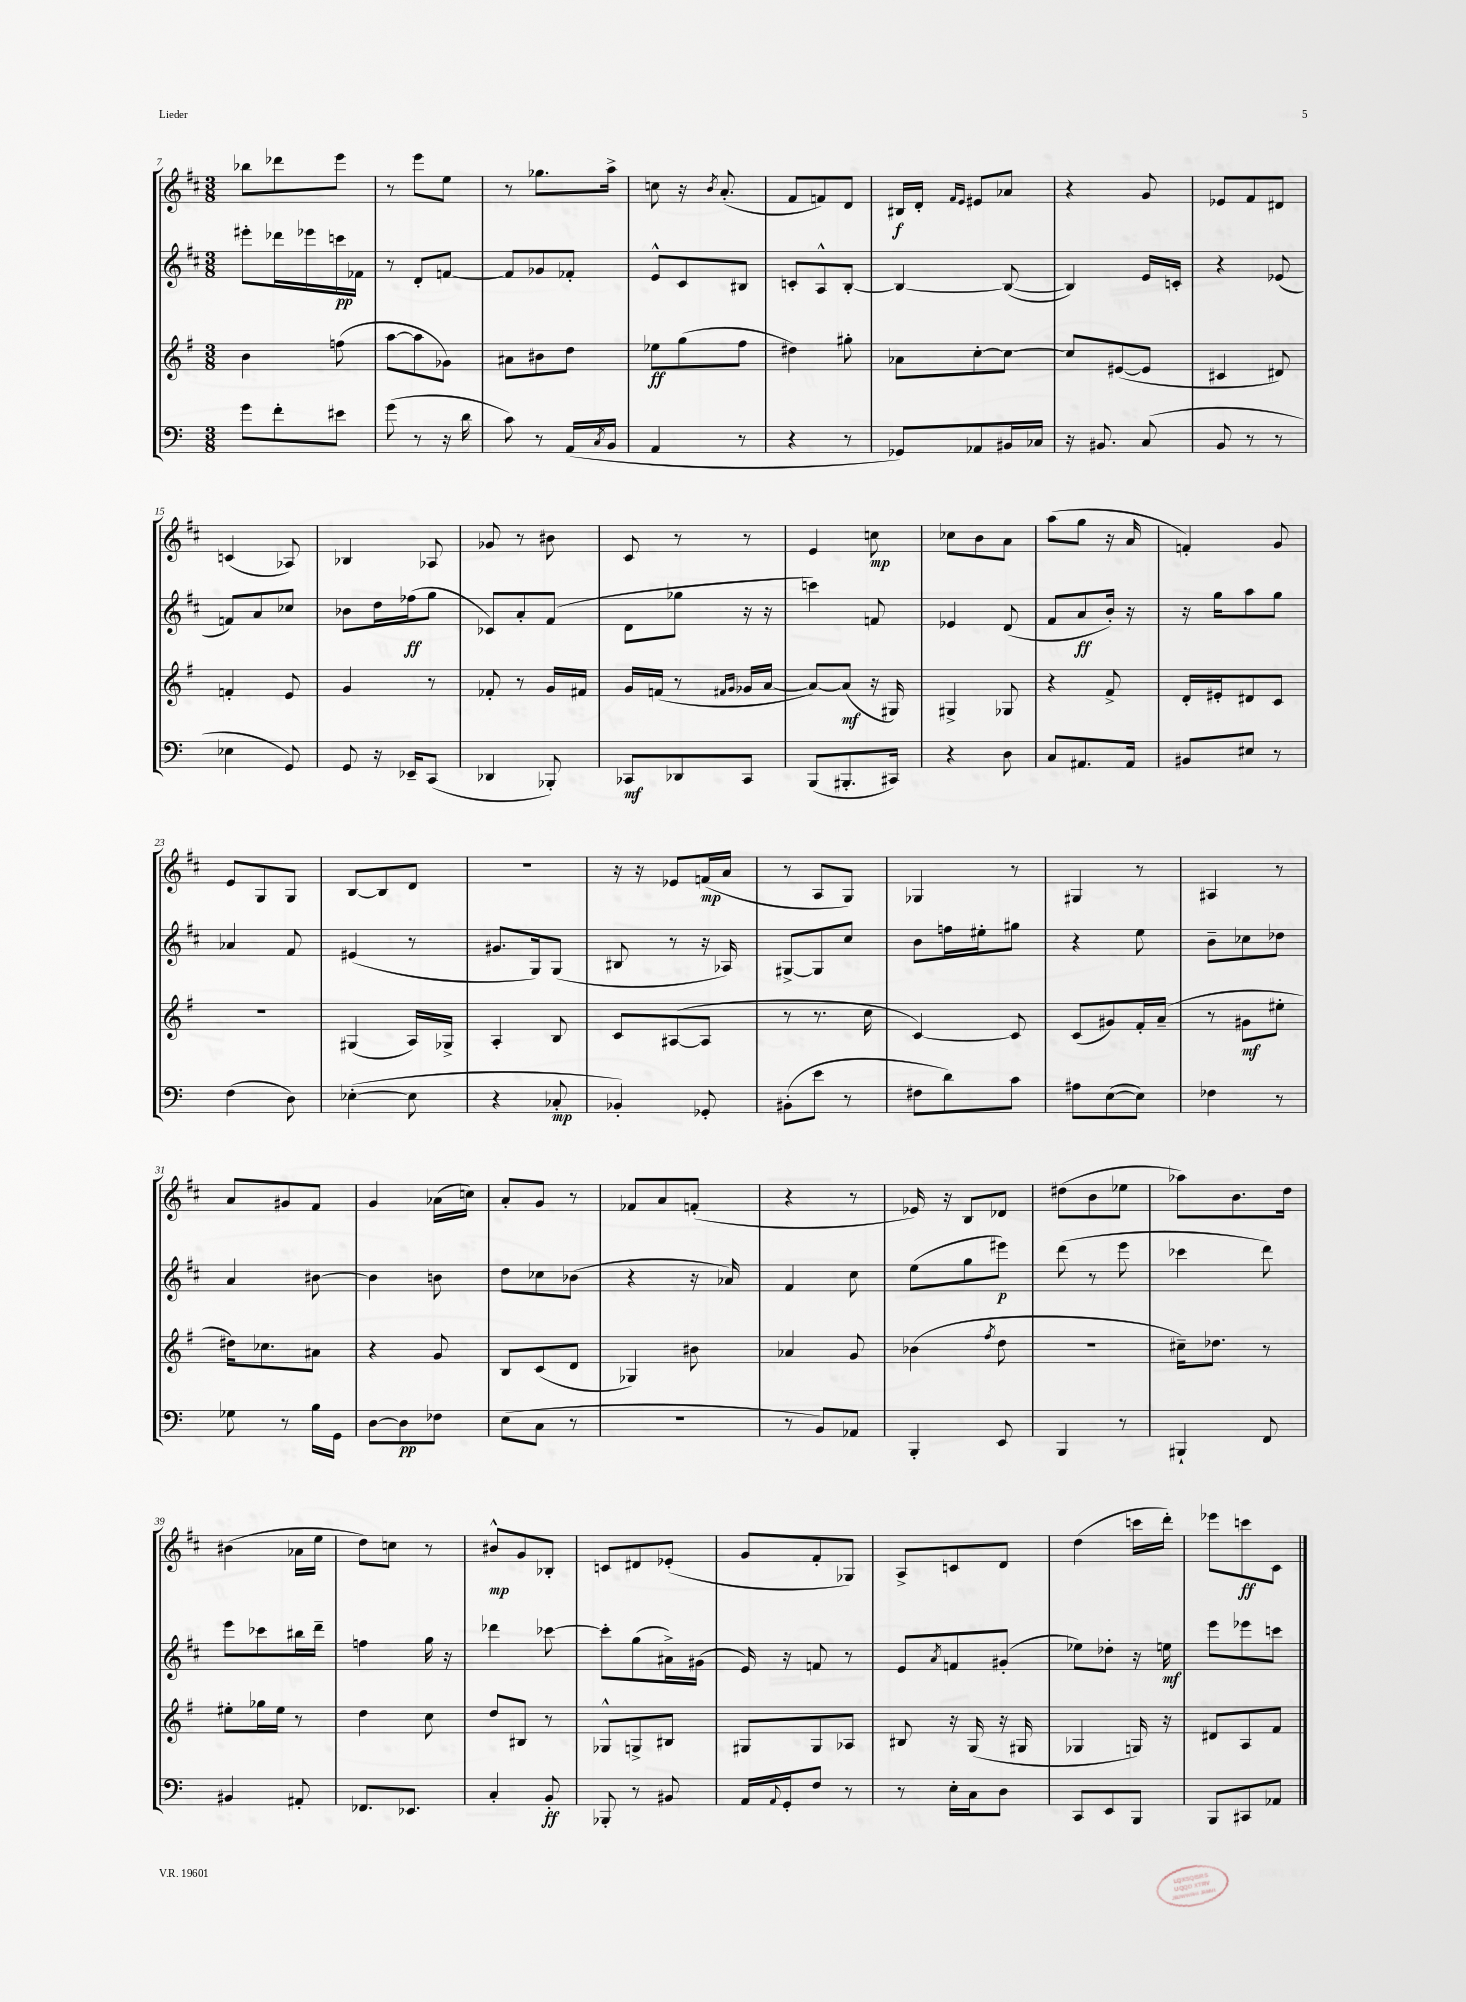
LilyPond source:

<<
\new StaffGroup <<
\new Staff = "s0" {
    \clef treble \key d \major \numericTimeSignature \time 3/8
    bes''8 des'''8 e'''8 |
    r8 e'''8 e''8 |
    r8 ges''8. a''16-> |
    c''8 r16 \acciaccatura { b'8 } a'8.-.( |
    fis'8 f'8) d'8 |
    bis16\f d'16-. \grace { fis'16 e'16 } eis'8 aes'8 |
    r4 g'8 |
    ees'8 fis'8 dis'8 |
    c'4( aes8) |
    bes4 aes8 |
    ges'8 r8 bis'8 |
    cis'8 r8 r8 |
    e'4 c''8\mp |
    ces''8 b'8 a'8 |
    a''8( g''8 r16 a'16 |
    f'4-.) g'8 |
    e'8 g8 g8 |
    b8~ b8 d'8 |
    R4. |
    r16 r16 ees'8 f'16\mp( a'16 |
    r8 a8 g8) |
    ges4 r8 |
    gis4 r8 |
    ais4 r8 |
    a'8 gis'8 fis'8 |
    g'4 aes'16( c''16) |
    a'8-. g'8 r8 |
    fes'8 a'8 f'8-.( |
    r4 r8 |
    ees'16) r16 b8 des'8 |
    dis''8( b'8 ees''8 |
    aes''8) b'8. d''16 |
    bis'4( aes'16 e''16 |
    d''8) c''8 r8 |
    bis'8-^\mp g'8 bes8-. |
    c'8 dis'8 ees'8-.( |
    g'8 fis'8-. ges8) |
    a8-> c'8 d'8 |
    d''4( c'''16 d'''16-.) |
    ees'''8 c'''8\ff cis'8 \bar "|." |
}
\new Staff = "s1" {
    \clef treble \key d \major \numericTimeSignature \time 3/8
    eis'''8-. des'''16 ees'''16 c'''16\pp fes'16 |
    r8 d'8-. f'8~ |
    f'8 ges'8 fes'8-. |
    e'8-^ cis'8 bis8 |
    c'8-. a8-^ b8~-. |
    b4~ b8~( |
    b4) e'16 c'16-. |
    r4 ees'8( |
    f'8) a'8 ces''8 |
    bes'8 d''16 fes''16\ff( g''8 |
    ces'8) a'8-. fis'8( |
    d'8 ges''8 r16 r16 |
    c'''4) f'8 |
    ees'4 d'8( |
    fis'8 a'8\ff b'16-.) r16 |
    r16 g''16 a''8 g''8 |
    aes'4 fis'8 |
    eis'4( r8 |
    gis'8. g16) g8( |
    bis8 r8 r16 aes16) |
    gis8~-> gis8 cis''8 |
    b'8 f''16 eis''16-. gis''8 |
    r4 e''8 |
    b'8-- ces''8 des''8 |
    a'4 bis'8~ |
    bis'4 b'8 |
    d''8 ces''8 bes'8( |
    r4 r16 aes'16) |
    fis'4 cis''8 |
    e''8( g''8 eis'''8\p) |
    d'''8( r8 e'''8 |
    ces'''4 d'''8) |
    e'''8 ces'''8 bis''16 d'''16-- |
    f''4 g''16 r16 |
    des'''4 ces'''8~ |
    ces'''8-. g''8( ais'16->) gis'16( |
    e'16) r16 f'8 r8 |
    e'8 \acciaccatura { a'8 } f'8 gis'8-.( |
    ees''8) des''8-. r16 e''16\mf |
    e'''8 ees'''8 c'''8 \bar "|." |
}
\new Staff = "s2" {
    \clef treble \key g \major \numericTimeSignature \time 3/8
    b'4 f''8( |
    a''8~ a''8 ges'8) |
    ais'8 bis'8 d''8 |
    ees''8\ff g''8( fis''8 |
    dis''4) gis''8-. |
    aes'8 c''8~-. c''8~ |
    c''8 eis'8~( eis'8 |
    cis'4 dis'8) |
    f'4-. e'8 |
    g'4 r8 |
    fes'8-. r8 g'16 fis'16 |
    g'16 f'16( r8 \grace { fis'16 g'16 } ges'16 a'16~ |
    a'8~) a'8\mf( r16 gis16) |
    gis4-> ges8 |
    r4 fis'8-> |
    d'16-. eis'16-. dis'8 c'8 |
    R4. |
    gis4( a16) ges16-> |
    a4-. b8 |
    c'8 ais8~( ais8 |
    r8 r8. c''16 |
    c'4~) c'8 |
    c'8( gis'8) fis'16-. a'16--( |
    r8 gis'8\mf eis''8-. |
    dis''16) ces''8. ais'8 |
    r4 g'8 |
    b8 c'8( d'8 |
    ges4) bis'8 |
    aes'4 g'8 |
    bes'4( \acciaccatura { fis''8 } d''8 |
    R4. |
    cis''16--) des''8. r8 |
    eis''8-. ges''16 eis''16 r8 |
    d''4 c''8 |
    d''8 bis8 r8 |
    ges8-^ g8-> bis8 |
    gis8 gis8 aes8 |
    bis8 r16 g16( r16 gis16 |
    ges4 g16) r16 |
    dis'8 a8 fis'8 \bar "|." |
}
\new Staff = "s3" {
    \clef bass \key c \major \numericTimeSignature \time 3/8
    g'8 f'8-. eis'8 |
    g'8( r8 r16 d'16 |
    c'8) r8 a,16( \acciaccatura { c8 } b,16 |
    a,4 r8 |
    r4 r8 |
    ges,8) aes,8 bis,16 ces16 |
    r16 bis,8. c8( |
    b,8 r8 r8 |
    ees4 g,8) |
    g,8 r16 ees,16-- c,8( |
    des,4 bes,,8-.) |
    ces,8\mf des,8 ces,8 |
    b,,8( bis,,8.-. cis,16) |
    r4 d8 |
    c8 ais,8. ais,16 |
    bis,8 eis8 r8 |
    f4( d8) |
    ees4~-.( ees8 |
    r4 ces8-.\mp |
    bes,4-.) ges,8-. |
    bis,8-.( e'8 r8 |
    fis8 d'8) c'8 |
    ais8 e8~( e8) |
    fes4 r8 |
    ges8 r8 b16 g,16 |
    d8~ d8\pp fes8 |
    e8( c8 r8 |
    r4. |
    r8 b,8) aes,8 |
    b,,4-. e,8 |
    b,,4 r8 |
    bis,,4-! f,8 |
    bis,4 ais,8-. |
    fes,8. ees,8. |
    c4-. b,8-.\ff |
    bes,,8-. r8 bis,8 |
    a,16 \appoggiatura { a,8 } g,16-. f8 r8 |
    r8 e16-. c16 d8 |
    c,8 e,8 b,,8 |
    b,,8 cis,8 aes,8 \bar "|." |
}
>>
>>
\layout { \context { \Score currentBarNumber = #7 } }
